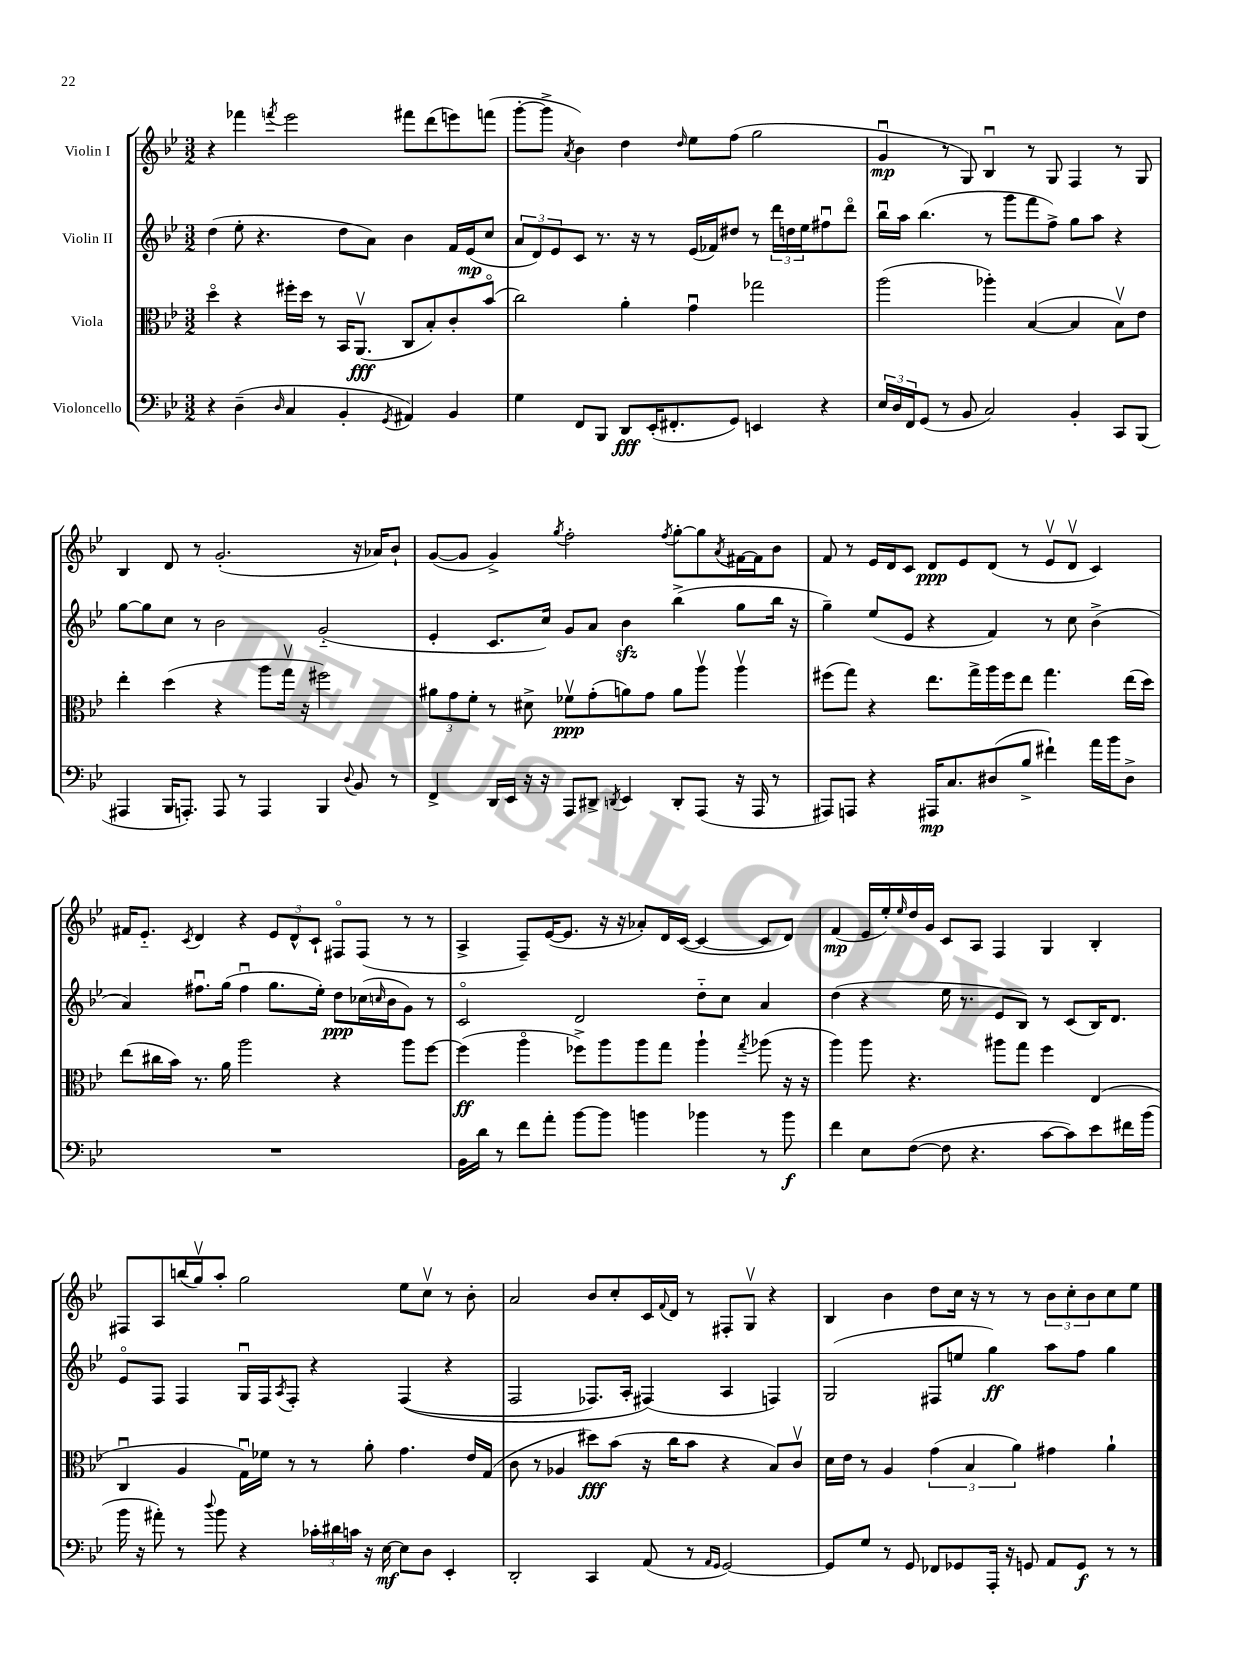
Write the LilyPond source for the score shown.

<<
\new StaffGroup <<
\new Staff = "s0" \with { instrumentName = "Violin I" } {
    \clef treble \key bes \major \numericTimeSignature \time 3/2
    r4 fes'''4 \acciaccatura { f'''8 } ees'''2 fis'''8 d'''8( e'''8) f'''8( |
    g'''8~-. g'''8-> \acciaccatura { a'8 } bes'4) d''4 \grace { d''16 } ees''8 f''8( g''2 |
    g'4\downbow\mp r8 g8) bes4\downbow r8 g8 f4 r8 g8 |
    bes4 d'8 r8 g'2.-.( r16 aes'16) bes'8-! |
    g'8~( g'8 g'4->) \acciaccatura { g''8 } f''2-. \acciaccatura { f''8 } g''8~-. g''8 \acciaccatura { a'8 } fis'16~ fis'16 bes'8 |
    f'8 r8 ees'16 d'16 c'8 d'8\ppp ees'8 d'8( r8 ees'8\upbow d'8\upbow c'4) |
    fis'16 ees'8.-_ \acciaccatura { c'8 } d'4 r4 \tuplet 3/2 { ees'8 d'8-^ c'8-! } fis8\flageolet fis8( r8 r8 |
    a4-> f8--) ees'16~( ees'8. r16 r16 aes'8-.) d'16 c'16~( c'4~ c'8 d'8) |
    f'4\mp( ees'16 ees''16-.) \grace { ees''16 } d''16 g'16 c'8 a8 f4 g4 bes4-. |
    fis8 a8 b''16( g''16\upbow) a''8-. g''2 ees''8 c''8\upbow r8 bes'8-. |
    a'2 bes'8 c''8-. c'16 \appoggiatura { f'8 } d'16 r8 fis8-. g8\upbow r4 |
    bes4 bes'4 d''8 c''16 r16 r8 r8 \tuplet 3/2 { bes'8 c''8-. bes'8 } c''8 ees''8 \bar "|." |
}
\new Staff = "s1" \with { instrumentName = "Violin II" } {
    \clef treble \key bes \major \numericTimeSignature \time 3/2
    d''4( ees''8-. r4. d''8 a'8) bes'4 f'16 ees'16\mp( c''8 |
    \tuplet 3/2 { a'8 d'8) ees'8 } c'8 r8. r16 r8 ees'16( fes'16) dis''8 r8 \tuplet 3/2 { d'''16 d''16 ees''16 } fis''8\downbow d'''8\flageolet |
    bes''16\downbow a''16 bes''4.( r8 g'''8 f'''8 f''8->) g''8 a''8 r4 |
    g''8~ g''8 c''8 r8 bes'2 g'2-_( |
    ees'4-. c'8. c''16) g'8 a'8 bes'4\sfz bes''4->( g''8 bes''16 r16 |
    g''4--) ees''8( ees'8 r4 f'4) r8 c''8 bes'4->( |
    a'4) fis''8.\downbow g''16( fis''4\downbow g''8. ees''16-.) d''8\ppp ces''16( \grace { c''16 } bes'16 g'8) r8 |
    c'2\flageolet d'2 d''8-_ c''8 a'4 |
    d''4( r4 ees''16 r8. ees'8 bes8) r8 c'8( bes16) d'8. |
    ees'8\flageolet f8 f4 g16\downbow f16 \acciaccatura { a8 } f8-. r4 f4(\( r4 |
    f2 fes8.) a16-. fis4(\) a4 f4) |
    g2( fis8 e''8 g''4\ff) a''8 f''8 g''4 \bar "|." |
}
\new Staff = "s2" \with { instrumentName = "Viola" } {
    \clef alto \key bes \major \numericTimeSignature \time 3/2
    d''4\flageolet r4 fis''16-. d''16 r8 bes,16 a,8.\upbow\fff( c8 bes8-.) c'8-. bes'8\flageolet( |
    c''2) a'4-. g'4\downbow ges''2 |
    a''2( aes''4-.) bes4~( bes4 bes8\upbow) ees'8 |
    ees''4-. d''4( r4 a''8 g''16\upbow r16 fis''2) |
    \tuplet 3/2 { ais'8 g'8 f'8-. } r8 dis'8-> fes'8\upbow\ppp g'8-.( a'8) g'8 a'8 a''8\upbow a''4\upbow |
    fis''8( g''8) r4 ees''8. g''16-> a''16 fis''16 ees''8 g''4. ees''16( d''16) |
    ees''8( cis''16 bes'16) r8. a'16 a''2 r4 a''8 f''8~ |
    f''4\ff( a''4\flageolet fes''8->) a''8 a''8 g''8 a''4-! \acciaccatura { g''8 } aes''8( r16 r16 |
    a''4) a''8 r4. ais''8 g''8 f''4 ees4( |
    c4\downbow a4 g16\downbow) fes'16 r8 r8 a'8-. g'4. ees'16 g16( |
    c'8 r8 aes4 dis''8\fff) bes'8( r16 c''16 bes'8 r4 bes8) c'8\upbow |
    d'16 ees'16 r8 a4 \tuplet 3/2 { g'4( bes4 a'4) } gis'4 a'4-! \bar "|." |
}
\new Staff = "s3" \with { instrumentName = "Violoncello" } {
    \clef bass \key bes \major \numericTimeSignature \time 3/2
    r4 d4--( \grace { d16 } c4 bes,4-. \acciaccatura { g,8 } ais,4) bes,4 |
    g4 f,8 bes,,8 d,8\fff ees,16-.( fis,8.-. g,8) e,4 r4 |
    \tuplet 3/2 { ees16 d16 f,16 } g,8( r8 bes,8 c2) bes,4-. c,8 bes,,8( |
    ais,,4 bes,,16 a,,8.-.) a,,8 r8 a,,4 bes,,4 \appoggiatura { d8 } bes,8 r8 |
    f,4-> d,16 ees,16 r16 r16 a,,8 dis,8-> \acciaccatura { d,8 } ees,4 d,8-. a,,8( r16 a,,16 r8 |
    ais,,8) a,,8 r4 ais,,16\mp c8. dis8( bes8-> fis'4-!) a'16 bes'16 dis8-> |
    R1. |
    bes,16 d'16 r8 f'8 a'8-. bes'8~ bes'8 b'4 bes'4 r8 bes'8\f |
    f'4 ees8 f8~( f8 r4. c'8~ c'8) ees'8 fis'16 bes'16( |
    bes'16 r16 ais'8-.) r8 \appoggiatura { d''8 } bes'8 r4 \tuplet 3/2 { ces'16-. dis'16 c'16 } r16 ees16~\mf ees8 d8 ees,4-. |
    d,2-. c,4 a,8( r8 \grace { a,16 g,16 } g,2~) |
    g,8 g8 r8 g,8 fes,8 ges,8 a,,16-. r16 g,8 a,8 g,8\f r8 r8 \bar "|." |
}
>>
>>
\layout { \context { \Score \remove "Bar_number_engraver" } }
